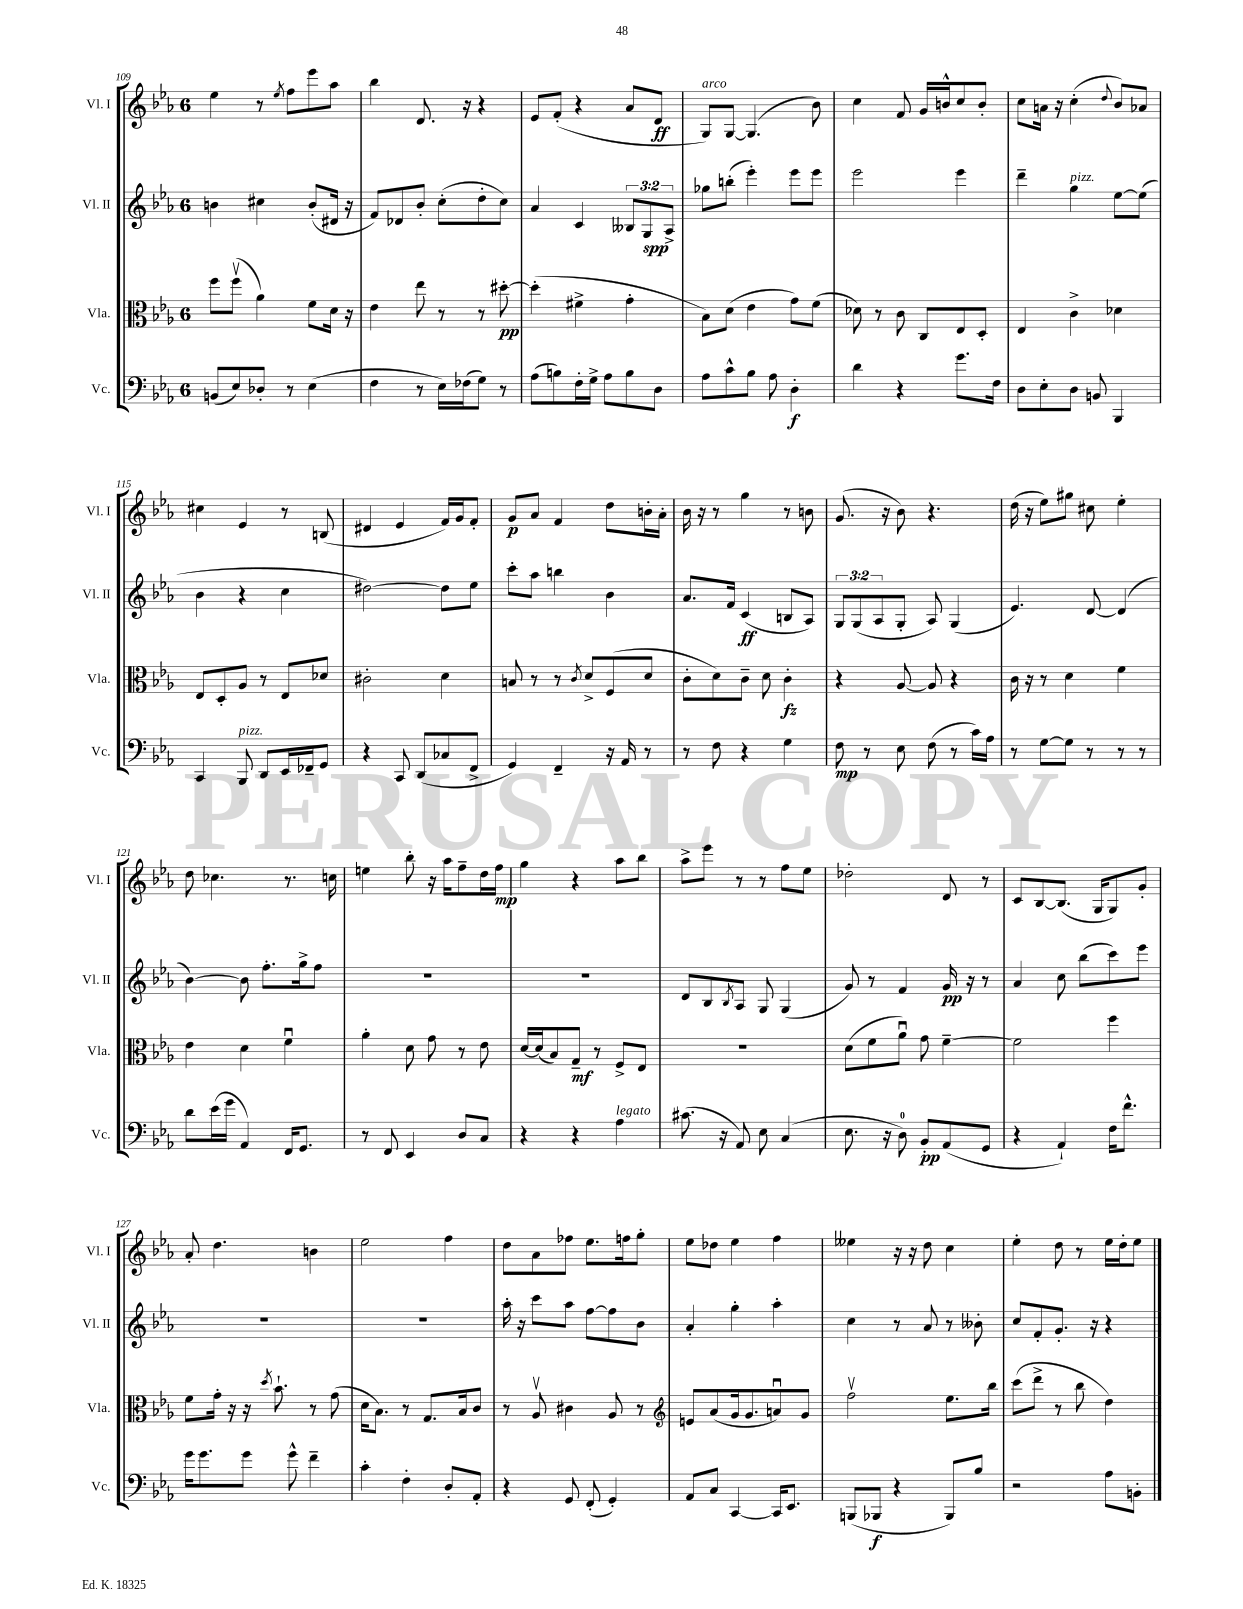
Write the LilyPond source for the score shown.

<<
\new StaffGroup <<
\new Staff = "s0" \with { instrumentName = "Vl. I" shortInstrumentName = "Vl. I" } {
    \clef treble \key ees \major \once \override Staff.TimeSignature.style = #'single-digit \time 6/8
    ees''4 r8 \acciaccatura { ees''8 } f''8 ees'''8 aes''8 |
    bes''4 d'8. r16 r4 |
    ees'8 f'8-.( r4 aes'8 d'8\ff |
    g8^\markup { \italic "arco" }) g8~ g4.( bes'8) |
    c''4 f'8 g'16 b'16-^ c''8 b'8-. |
    c''8 a'16 r16 c''4-.( \appoggiatura { d''8 } bes'8) aes'8 |
    cis''4 ees'4 r8 b8( |
    dis'4 ees'4 f'16) g'16 f'8-. |
    g'8\p aes'8 f'4 d''8 b'16-. aes'16-. |
    bes'16 r16 r8 g''4 r8 b'8 |
    g'8.( r16 bes'8) r4. |
    d''16( r16 ees''8) gis''8 cis''8 ees''4-. |
    d''8 ces''4. r8. c''16 |
    e''4 bes''8-. r16 aes''16 f''8-- d''16 f''16\mp |
    g''4 r4 aes''8 bes''8 |
    aes''8-> ees'''8 r8 r8 f''8 ees''8 |
    des''2-. d'8 r8 |
    c'8 bes8~ bes8.( g16 g8) g'8-. |
    aes'8-. d''4. b'4 |
    ees''2 f''4 |
    d''8 aes'8 fes''8 ees''8. f''16 g''8-. |
    ees''8 des''8 ees''4 f''4 |
    eeses''4 r16 r16 d''8 c''4 |
    ees''4-. d''8 r8 ees''16 d''16-. ees''8 \bar "|." |
}
\new Staff = "s1" \with { instrumentName = "Vl. II" shortInstrumentName = "Vl. II" } {
    \clef treble \key ees \major \once \override Staff.TimeSignature.style = #'single-digit \time 6/8 \override Staff.TupletNumber.text = #tuplet-number::calc-fraction-text
    b'4 cis''4 b'8-.( dis'16 r16 |
    f'8) des'8 bes'8-. c''8-.( d''8-. c''8) |
    aes'4 c'4 \tuplet 3/2 { beses8 g8\spp aes8-> } |
    ges''8 b''8-.( ees'''4-.) ees'''8 ees'''8 |
    ees'''2 ees'''4 |
    d'''4-- g''4^\markup { \italic "pizz." } ees''8~ ees''8( |
    bes'4 r4 c''4 |
    dis''2~) dis''8 ees''8 |
    c'''8-. aes''8 b''4 bes'4 |
    aes'8. f'16 c'4\ff( b8 aes8) |
    \tuplet 3/2 { g8 g8( aes8 } g8-. aes8) g4( |
    ees'4.) d'8~ d'4( |
    bes'4~) bes'8 f''8.-. g''16-> f''8 |
    R2. |
    R2. |
    d'8 bes8 \acciaccatura { bes8 } aes8 g8 g4( |
    g'8) r8 f'4 g'16\pp r16 r8 |
    aes'4 c''8 bes''8( c'''8) ees'''8 |
    R2. |
    R2. |
    aes''16-. r16 c'''8 aes''8 f''8~ f''8 bes'8 |
    aes'4-. g''4-. aes''4-. |
    c''4 r8 aes'8 r8 beses'8-. |
    c''8 f'8-. g'8.-. r16 r4 \bar "|." |
}
\new Staff = "s2" \with { instrumentName = "Vla." shortInstrumentName = "Vla." } {
    \clef alto \key ees \major \once \override Staff.TimeSignature.style = #'single-digit \time 6/8
    f''8 f''8\upbow( aes'4) f'8 d'16 r16 |
    ees'4 ees''8 r8 r8 dis''8~-.\pp |
    dis''4-.( fis'4-> g'4-. |
    bes8) d'8( ees'4 g'8) f'8( |
    des'8) r8 c'8 c8 ees8 d8-. |
    ees4 c'4-> des'4 |
    ees8 d8-. aes8 r8 ees8 des'8 |
    cis'2-. d'4 |
    b8 r8 r8 \acciaccatura { c'8 } d'8-> f8( d'8 |
    c'8-. d'8) c'8-- d'8 c'4-.\fz |
    r4 aes8~ aes8 r4 |
    c'16 r16 r8 d'4 f'4 |
    ees'4 d'4 f'4\downbow |
    aes'4-. d'8 g'8 r8 ees'8 |
    d'16~ d'16( bes8) g8--\mf r8 f8-> ees8 |
    R2. |
    d'8( f'8 aes'8\downbow) g'8 f'4~-- |
    f'2 f''4 |
    f'8 g'16-. r16 r16 \acciaccatura { d''8 } bes'8.-! r8 g'8( |
    d'16 bes8.) r8 g8. bes16 c'8 |
    r8 aes8\upbow cis'4 aes8 r8 |
    \clef treble e'8 aes'8( g'16 g'8. a'8\downbow) g'8 |
    f''2\upbow ees''8. bes''16 |
    c'''8( d'''8-> r8 bes''8 d''4) \bar "|." |
}
\new Staff = "s3" \with { instrumentName = "Vc." shortInstrumentName = "Vc." } {
    \clef bass \key ees \major \once \override Staff.TimeSignature.style = #'single-digit \time 6/8
    b,8( ees8) des8-. r8 ees4( |
    f4 r8 ees16) fes16( g8) r8 |
    aes8( b8) f16-. g16-> aes8 b8 d8 |
    aes8 c'8-^ bes8 aes8 d4-.\f |
    d'4 r4 g'8. f16 |
    d8 ees8-. d8 b,8 bes,,4 |
    c,4 bes,,8^\markup { \italic "pizz." } d,8 ees,16 fes,16-- g,8 |
    r4 c,8 d,8( ces8 f,8-> |
    g,4) f,4-- r16 aes,16 r8 |
    r8 f8 r4 g4 |
    f8\mp r8 ees8 f8( r8 c'16) aes16 |
    r8 g8~ g8 r8 r8 r8 |
    d'8 ees'16( g'16 aes,4) f,16 g,8. |
    r8 f,8 ees,4 d8 c8 |
    r4 r4 aes4^\markup { \italic "legato" } |
    cis'8.( r16 aes,8) ees8 c4( |
    ees8. r16 d8-0) bes,8-.\pp aes,8( g,8 |
    r4 aes,4-!) f16 f'8.-^ |
    g'16 g'8. g'8 g'8-^ f'4-- |
    c'4-. f4-. d8-. aes,8-. |
    r4 g,8 f,8-.( g,4-.) |
    aes,8 c8 c,4~ c,16 ees,8. |
    b,,8( bes,,8\f r4 bes,,8) bes8 |
    r2 aes8 b,8-. \bar "|." |
}
>>
>>
\layout { \context { \Score currentBarNumber = #109 } }
